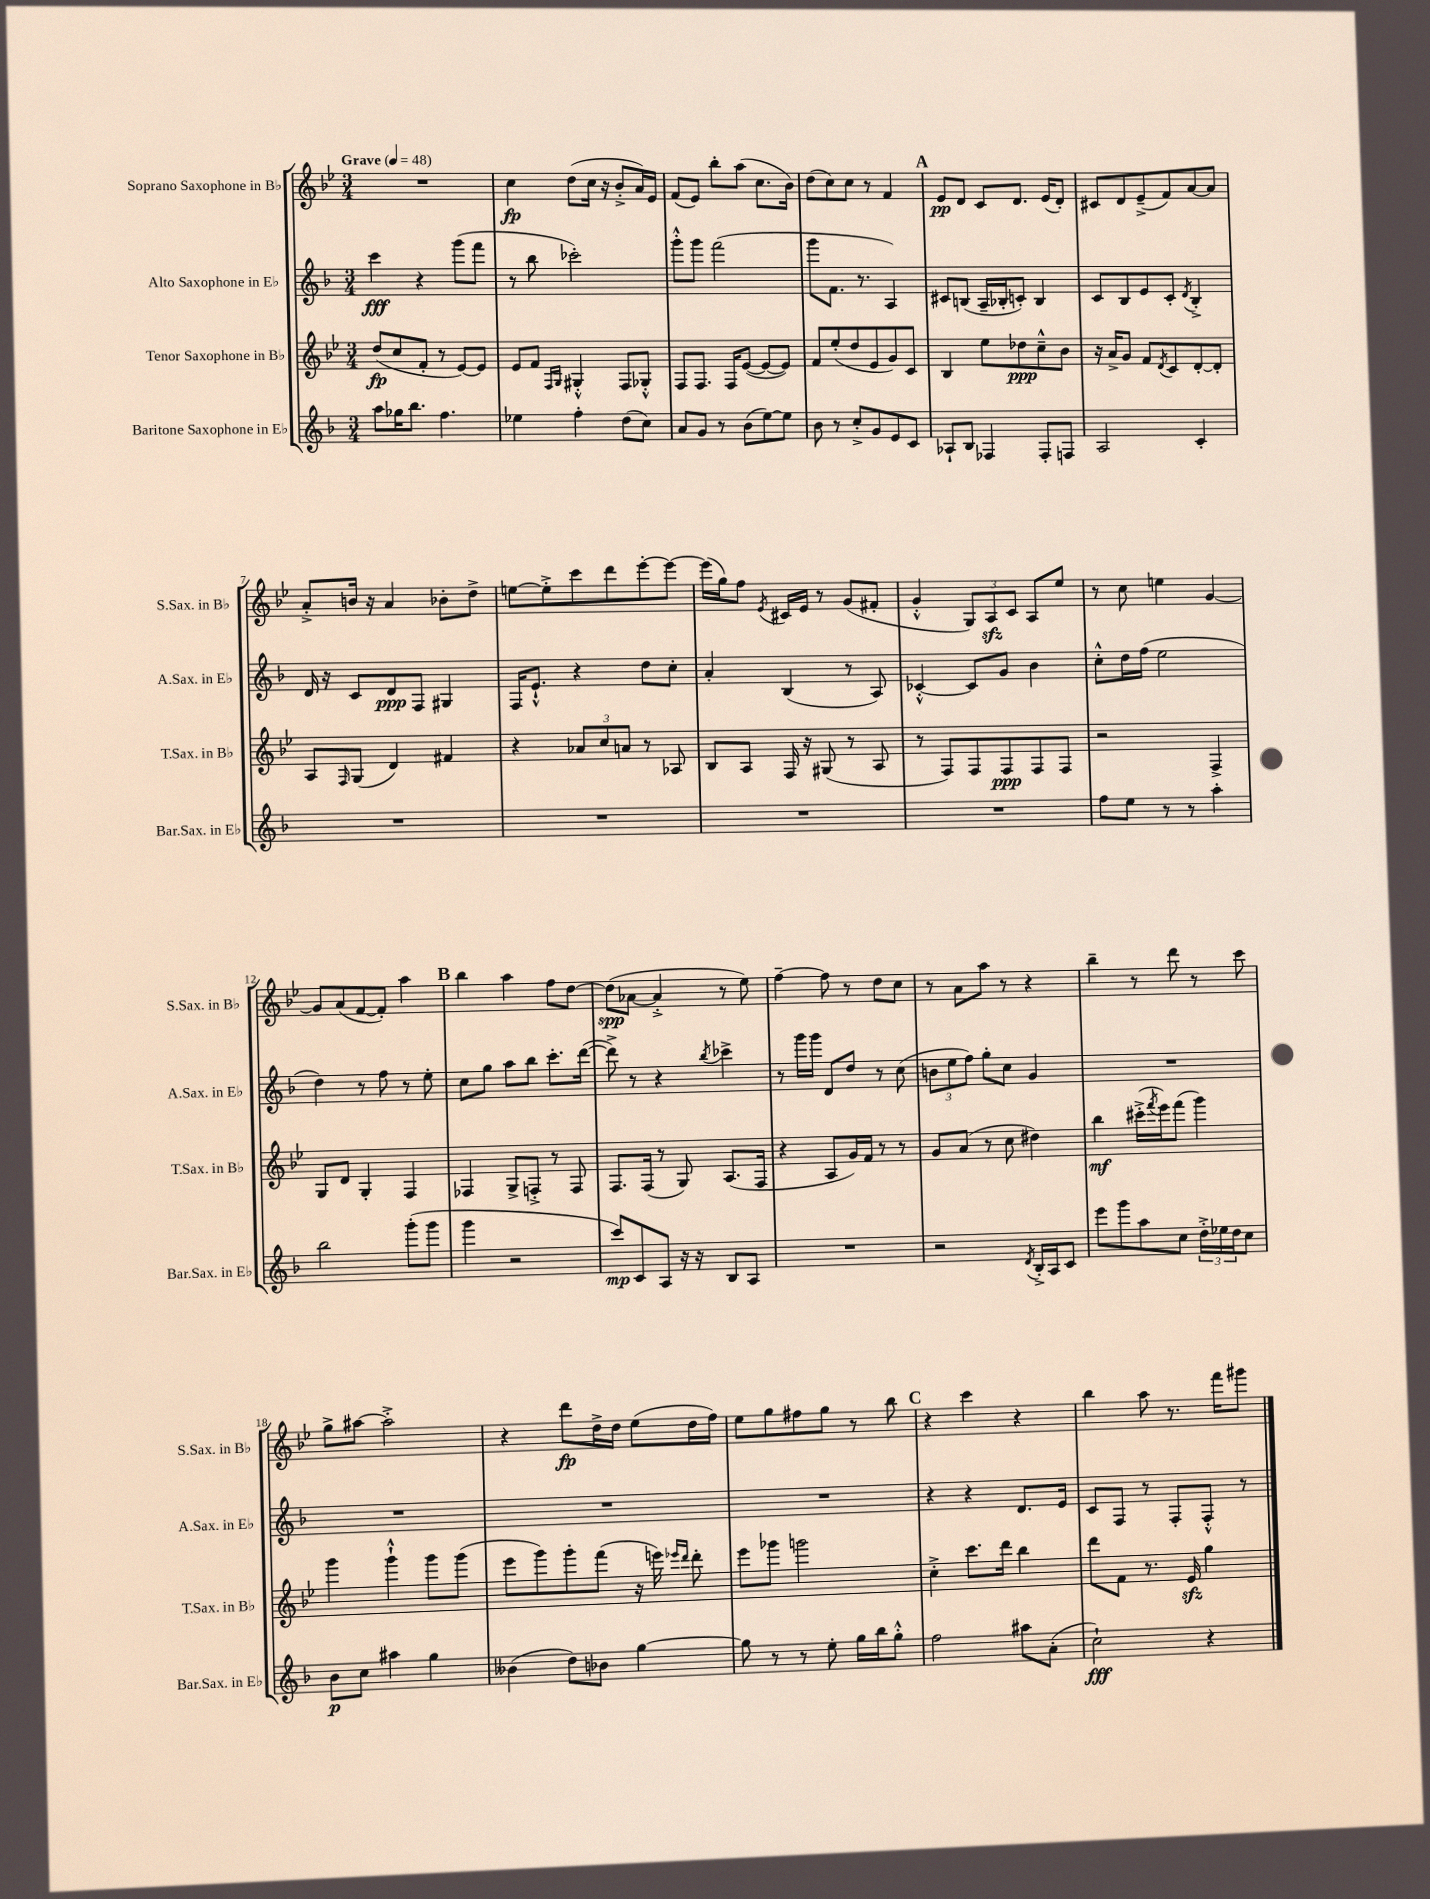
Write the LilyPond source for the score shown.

<<
\new StaffGroup <<
\new Staff = "s0" \with { instrumentName = "Soprano Saxophone in Bb" shortInstrumentName = "S.Sax. in Bb" } {
    \clef treble \key bes \major \numericTimeSignature \time 3/4 \tempo "Grave" 4 = 48
    R2. |
    c''4\fp d''8( c''16 r16 bes'8-.-> a'16) ees'16 |
    f'8( ees'8) bes''8-. a''8( c''8. bes'16) |
    d''8( c''8) c''8 r8 f'4 |
    \mark \markup { \bold "A" } ees'8\pp d'8 c'8 d'8. ees'16( d'8-.) |
    cis'8 d'8 ees'8--->( f'8) a'8~ a'8 |
    a'8-.-> b'16 r16 a'4 bes'8-. d''8-> |
    e''8~ e''8-.-> c'''8 d'''8 ees'''8~-. ees'''8~ |
    ees'''16( g''16) f''8 \acciaccatura { ees'8 } cis'16 ees'16 r8 g'8( fis'8-. |
    g'4-.-^ \tuplet 3/2 { g8) a8\sfz c'8 } a8 ees''8 |
    r8 c''8 e''4 g'4~ |
    g'8 a'8( f'8~ f'8-.) a''4 |
    \mark \markup { \bold "B" } bes''4 a''4 f''8 d''8~ |
    d''8\spp( aes'8~ aes'4-.-> r8 ees''8) |
    f''4~-- f''8 r8 d''8 c''8 |
    r8 a'8 a''8 r8 r4 |
    bes''4-- r8 d'''8 r8 c'''8 |
    g''8-> ais''8~ ais''2-.-> |
    r4 d'''8\fp d''16-> d''16 ees''8( d''16 f''16) |
    ees''8 g''8 fis''8 g''8 r8 bes''8 |
    \mark \markup { \bold "C" } r4 c'''4 r4 |
    bes''4 a''8 r8. f'''16 gis'''8 \bar "|." |
}
\new Staff = "s1" \with { instrumentName = "Alto Saxophone in Eb" shortInstrumentName = "A.Sax. in Eb" } {
    \clef treble \key f \major \numericTimeSignature \time 3/4
    c'''4\fff r4 g'''8( f'''8 |
    r8 bes''8 ces'''2-.) |
    g'''8-.-^ g'''8 f'''2( |
    g'''8 f'8. r8. a4) |
    \mark \markup { \bold "A" } cis'8 b8( a16-- bes16-. c'8-.) bes4 |
    c'8 bes8 e'8 c'8-. \acciaccatura { d'8 } bes4-.-> |
    d'16 r16 c'8 d'8\ppp f8 gis4 |
    f16 e'8.-!-^ r4 d''8 c''8-. |
    a'4-. bes4( r8 a8) |
    ces'4~-.-^ ces'8 g'8 bes'4 |
    c''8-.-^ d''16 f''16( e''2 |
    d''4) r8 f''8 r8 e''8-. |
    \mark \markup { \bold "B" } c''8 g''8 a''8 bes''8 c'''8.-. d'''16~( |
    d'''8->) r8 r4 \acciaccatura { bes''8 } ces'''4-> |
    r8 g'''16 g'''16 d'8 d''8 r8 c''8( |
    \tuplet 3/2 { b'8 e''8 f''8) } g''8-. c''8 g'4 |
    R2. |
    R2. |
    R2. |
    R2. |
    \mark \markup { \bold "C" } r4 r4 d'8. e'16 |
    c'8 f8 r8 f8-. f8-.-^ r8 \bar "|." |
}
\new Staff = "s2" \with { instrumentName = "Tenor Saxophone in Bb" shortInstrumentName = "T.Sax. in Bb" } {
    \clef treble \key bes \major \numericTimeSignature \time 3/4
    d''8\fp( c''8 f'8-. r8 ees'8~) ees'8 |
    ees'8 f'8 \grace { f16 g16 } gis4-.-^ f8 ges8-.-^ |
    f8 f8. f16 ees'8~( ees'8~ ees'8) |
    f'8 ees''8-.( d''8 ees'8 g'8) c'8 |
    \mark \markup { \bold "A" } bes4 ees''8 des''8\ppp c''8---^ bes'8 |
    r16 a'16-> g'8 f'8 \acciaccatura { d'8 } c'8 d'8~-. d'8-. |
    a8 \grace { f16 } g8( d'4) fis'4 |
    r4 \tuplet 3/2 { aes'8 c''8 a'8 } r8 aes8 |
    bes8 a8 f16 r16 gis8( r8 a8 |
    r8 f8) f8 f8\ppp f8 f8 |
    r2 f4-> |
    g8 d'8 g4-. f4 |
    \mark \markup { \bold "B" } fes4 g8-> f8-.-> r8 f8 |
    f8. f16( r8 g8) a8.( f16 |
    r4 a8 g'16) f'16 r8 r8 |
    g'8 a'8( r8 c''8 dis''4) |
    bes''4\mf cis'''16-.->( \acciaccatura { f'''8 } ees'''16) f'''8( g'''4) |
    g'''4 g'''4-!-^ g'''8 g'''8( |
    ees'''8 g'''8) g'''8-. f'''8( r16 e'''16) \grace { ees'''16 d'''16 } d'''8-. |
    ees'''8 ges'''8 g'''2 |
    \mark \markup { \bold "C" } c''4-.-> c'''8. d'''16 bes''4 |
    d'''8 f'8 r8. ees'16\sfz g''4 \bar "|." |
}
\new Staff = "s3" \with { instrumentName = "Baritone Saxophone in Eb" shortInstrumentName = "Bar.Sax. in Eb" } {
    \clef treble \key f \major \numericTimeSignature \time 3/4
    a''8 ges''16 bes''8. f''4. |
    ees''4 f''4-. d''8( c''8) |
    a'8 g'8 r8 bes'8( e''8~) e''8 |
    bes'8 r8 c''8-.-> g'8 e'8 c'8 |
    \mark \markup { \bold "A" } aes8-! bes8 fes4 fes8-. f8 |
    a2 c'4-. |
    R2. |
    R2. |
    R2. |
    R2. |
    f''8 e''8 r8 r8 a''4-. |
    bes''2 g'''8-.( g'''8 |
    \mark \markup { \bold "B" } g'''4 r2 |
    c'''8\mp) c'8 a8 r16 r16 bes8 a8 |
    R2. |
    r2 \acciaccatura { d'8 } bes16-.-> a16 c'8 |
    e'''8 g'''8 a''8 c''8 \tuplet 3/2 { d''16-.-> ees''16 d''16 } c''8 |
    bes'8\p c''8 ais''4 g''4 |
    beses'4( d''8) bes'8 g''4~ |
    g''8 r8 r8 e''8-. g''16 bes''16 g''8-.-^ |
    \mark \markup { \bold "C" } f''2 ais''8 a'8-.( |
    c''2-!\fff) r4 \bar "|." |
}
>>
>>
